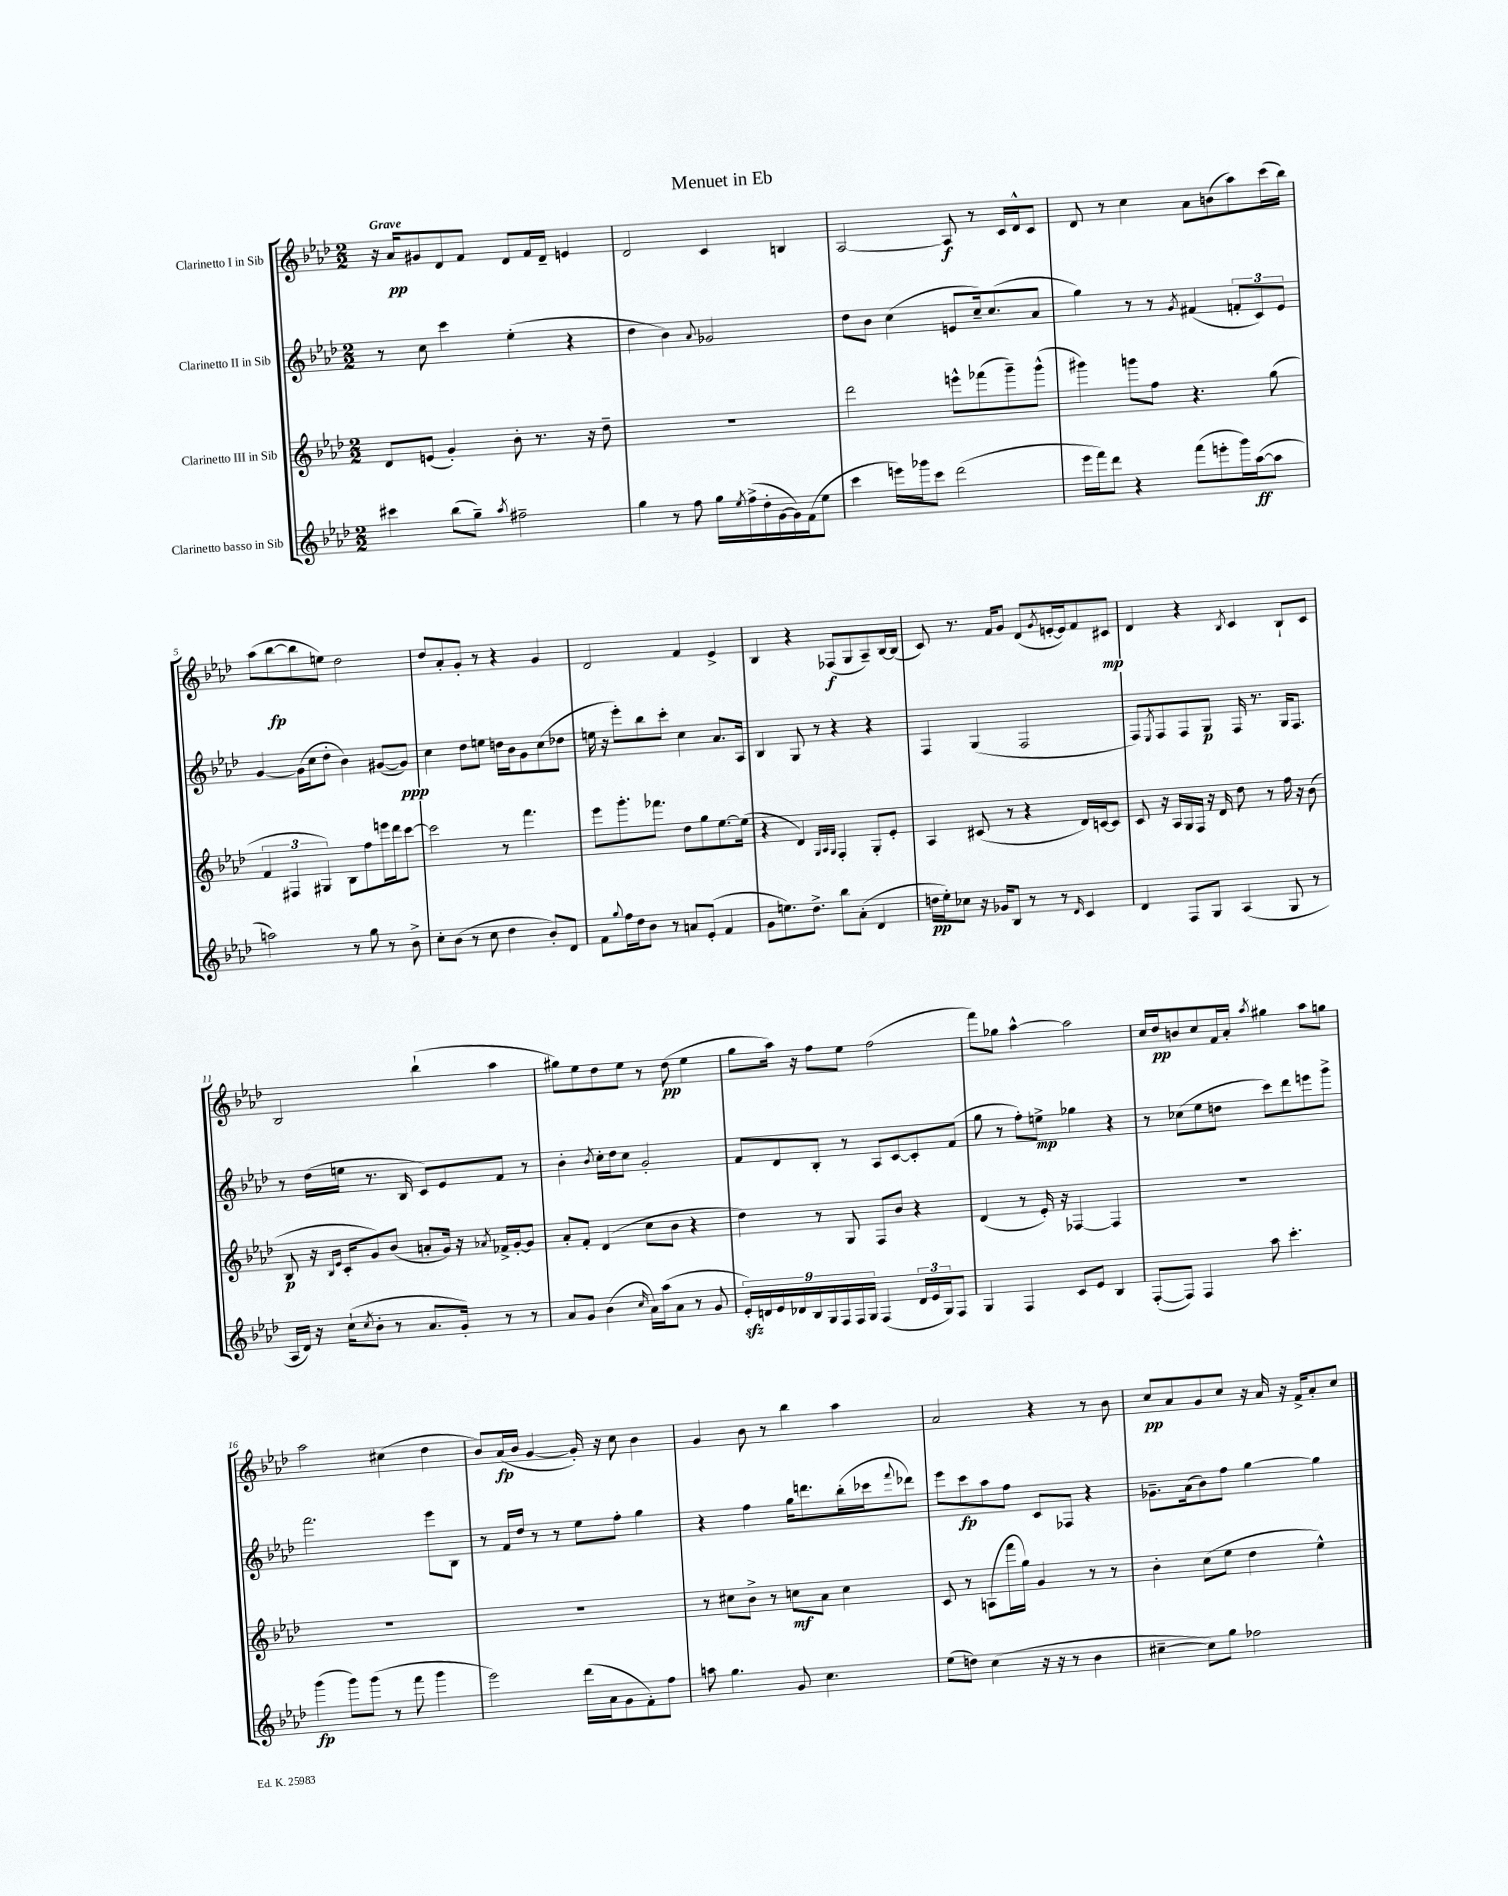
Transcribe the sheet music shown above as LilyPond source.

\header { title = "Menuet in Eb" }
<<
\new StaffGroup <<
\new Staff = "s0" \with { instrumentName = "Clarinetto I in Sib" } {
    \clef treble \key aes \major \numericTimeSignature \time 2/2 \tempo "Grave"
    r16 aes'16\pp gis'8 des'8 f'8 des'8 f'16 des'16-- e'4 |
    des'2 c'4 b4 |
    aes2~ aes8\f r8 c'16 des'16-^ c'8 |
    des'8 r8 c''4 aes'8 b'8( aes''8) c'''16( bes''16) |
    aes''8( bes''8~\fp bes''8 e''8) des''2 |
    des''8 aes'8-. g'8-. r8 r4 g'4 |
    des'2 f'4 ees'4-> |
    bes4 r4 fes8\f( g8 aes8--) bes16~ bes16( |
    c'8) r8. f'16 g'8 des'8( \acciaccatura { g'8 } e'16~-. e'16) f'8 cis'8\mp |
    des'4 r4 \acciaccatura { bes8 } c'4 bes8-! c'8 |
    bes2 bes''4-!( aes''4 |
    gis''8) ees''8 des''8 ees''8 r8 des''8\pp( ees''4 |
    g''8 aes''16) r16 f''8 ees''8 f''2( |
    f'''8) ges''8 aes''4~-^ aes''2 |
    c''16 des''16\pp b'8 c''8 f'16 aes'16-. \acciaccatura { aes''8 } gis''4 aes''8 g''8 |
    aes''2 cis''4( des''4 |
    bes'8) aes'16\fp( bes'16 g'4~ g'16-.) r16 c''8 bes'4 |
    g'4 bes'8 r8 bes''4 aes''4 |
    aes'2 r4 r8 bes'8 |
    c''8\pp aes'8 g'8 c''8 r16 aes'16 r16 f'16-> aes'8-. c''8 \bar "|." |
}
\new Staff = "s1" \with { instrumentName = "Clarinetto II in Sib" } {
    \clef treble \key aes \major \numericTimeSignature \time 2/2
    r8 c''8 c'''4 ees''4-.( r4 |
    des''4 bes'4) \appoggiatura { aes'8 } ges'2 |
    des''8 bes'8 c''4( e'8 c''16--) c''8.( aes'8 |
    g''4) r8 r8 \acciaccatura { g'8 } fis'4( \tuplet 3/2 { f'8-. c'8) ees'8 } |
    g'4~ g'16( c''16 des''8-. bes'4) gis'8~( gis'8\ppp) |
    c''4 des''8 e''8 d''16 bes'16 g'8 c''8( des''8 |
    e''16 r16 ees'''8-.) bes''8 c'''8-. c''4 aes'8. aes16 |
    bes4 g8 r8 r4 r4 |
    f4 g4( f2 |
    f8) \acciaccatura { ees8 } f8 f8 g8\p f16 r8. g16 f8. |
    r8 des''16( e''16 r8. bes16 c'8) ees'8 f'8 r8 |
    bes'4-. \acciaccatura { bes'8 } c''16-. des''16 c''8 g'2-. |
    f'8 des'8 bes8-. r8 aes8 c'8~ c'8-. f'8( |
    g''8 r8 f''8-.) e''8->\mp ges''4 r4 |
    r8 ces''8( ees''8 d''8 c'''8) des'''8 e'''8 g'''8-> |
    f'''2. ees'''8 bes8 |
    r8 f'16 des''16 r8 r8 ees''8 f''8-. g''4 |
    r4 f''4 g''16 d'''8. bes''16-.( ces'''16 \appoggiatura { f'''8 } des'''8) |
    ees'''8 c'''8\fp aes''8 f''8 c'8 fes8 r4 |
    ges'8.-- aes'16( bes'8) f''8 g''4~ g''4 \bar "|." |
}
\new Staff = "s2" \with { instrumentName = "Clarinetto III in Sib" } {
    \clef treble \key aes \major \numericTimeSignature \time 2/2
    des'8 e'8( g'4-.) bes'8-. r8. r16 des''8-- |
    R1 |
    des'''2 e'''8-^ fes'''8( g'''8--) g'''8-^( |
    gis'''4) g'''8 f''8 r4. g''8( |
    \tuplet 3/2 { f'4 fis4 gis4) } bes8 f''8 e'''16 des'''16 c'''8~ |
    c'''2 r8 f'''4. |
    ees'''8 g'''8.-. fes'''8. des''8 g''8 ees''8.~ ees''16( |
    r4 des'4) \grace { g32 aes32 g32 } f4-. g8-. ees'8-. |
    aes4 cis'8( r8 r4 des'16) c'16~ c'8 |
    c'8 r16 aes16 g16 f16 r16 des'16 des''8 r8 f''16 r16 bes'8( |
    bes8\p r16 \grace { bes16 ees'16 } c'16-. g'8) bes'8( a'8-. g'16) r16 \acciaccatura { aes'8 } fes'16-> g'16~-. g'8 |
    aes'8-. f'8-. des'4( c''8 bes'8 r4 |
    des''4) r8 g8 f8 bes'8 r4 |
    des'4( r8 ees'16-.) r16 fes4~ fes4 |
    R1 |
    R1 |
    R1 |
    r8 cis''8 bes'8-> r8 c''8\mf aes'8 c''4 |
    c'8 r8 a8( f'''16 g''16) g'4 r8 r8 |
    bes'4-. c''8( ees''8 des''4 ees''4-^) \bar "|." |
}
\new Staff = "s3" \with { instrumentName = "Clarinetto basso in Sib" } {
    \clef treble \key aes \major \numericTimeSignature \time 2/2
    cis'''4 bes''8( g''8--) \acciaccatura { aes''8 } fis''2-- |
    g''4 r8 f''8 g''16 \acciaccatura { ees''8 } f''16->( des''16-. g'16~ g'16) f'16( ees''8 |
    c'''4 e'''16) ges'''16 c'''8 des'''2( |
    ees'''16 f'''16) des'''8 r4 f'''8( e'''8-. g'''16) aes''16~\ff( aes''8 |
    a''2) r8 g''8 r8 bes'8-> |
    c''8-. bes'8( r8 c''8 des''4 bes'8-.) des'8 |
    f'8 \appoggiatura { g''8 } f''16 des''16 bes'8 r8 a'8 ees'8-.( f'4 |
    g'8 e''8.) des''8.-> bes''8 aes'8-.( des'4 |
    d''16\pp ees''16-.) ces''8 r16 ges'16 bes8 r8 r8 \grace { des'16 } c'4 |
    des'4 f8 g8 aes4( g8 r8 |
    aes16 des'16) r16 c''16-!( \acciaccatura { c''8 } bes'8-. r8 aes'8. g'16-.) r8 r8 |
    aes'8 g'8 bes'4( \grace { c''16 } aes'16) aes''16( aes'8 r8 g'8 |
    \tuplet 9/8 { ees'16-.\sfz) d'16 ees'16 des'16 bes16 g16 f16 f16 g16 } f4( \tuplet 3/2 { des'16 ees'16 g16) } f8 |
    g4 f4 c'8 ees'8 bes4 |
    f8~-.( f8) f4 aes''8 c'''4.-. |
    g'''4\fp( g'''8) g'''8( r8 f'''8 g'''4 |
    ees'''2) des'''16( aes'16 g'8 f'8-.) f''8 |
    a''8 g''4. g'8 c''4. |
    ees''8( d''8) c''4( r16 r16 r8 bes'4 |
    cis''4~-- cis''8) g''8 fes''2 \bar "|." |
}
>>
>>
